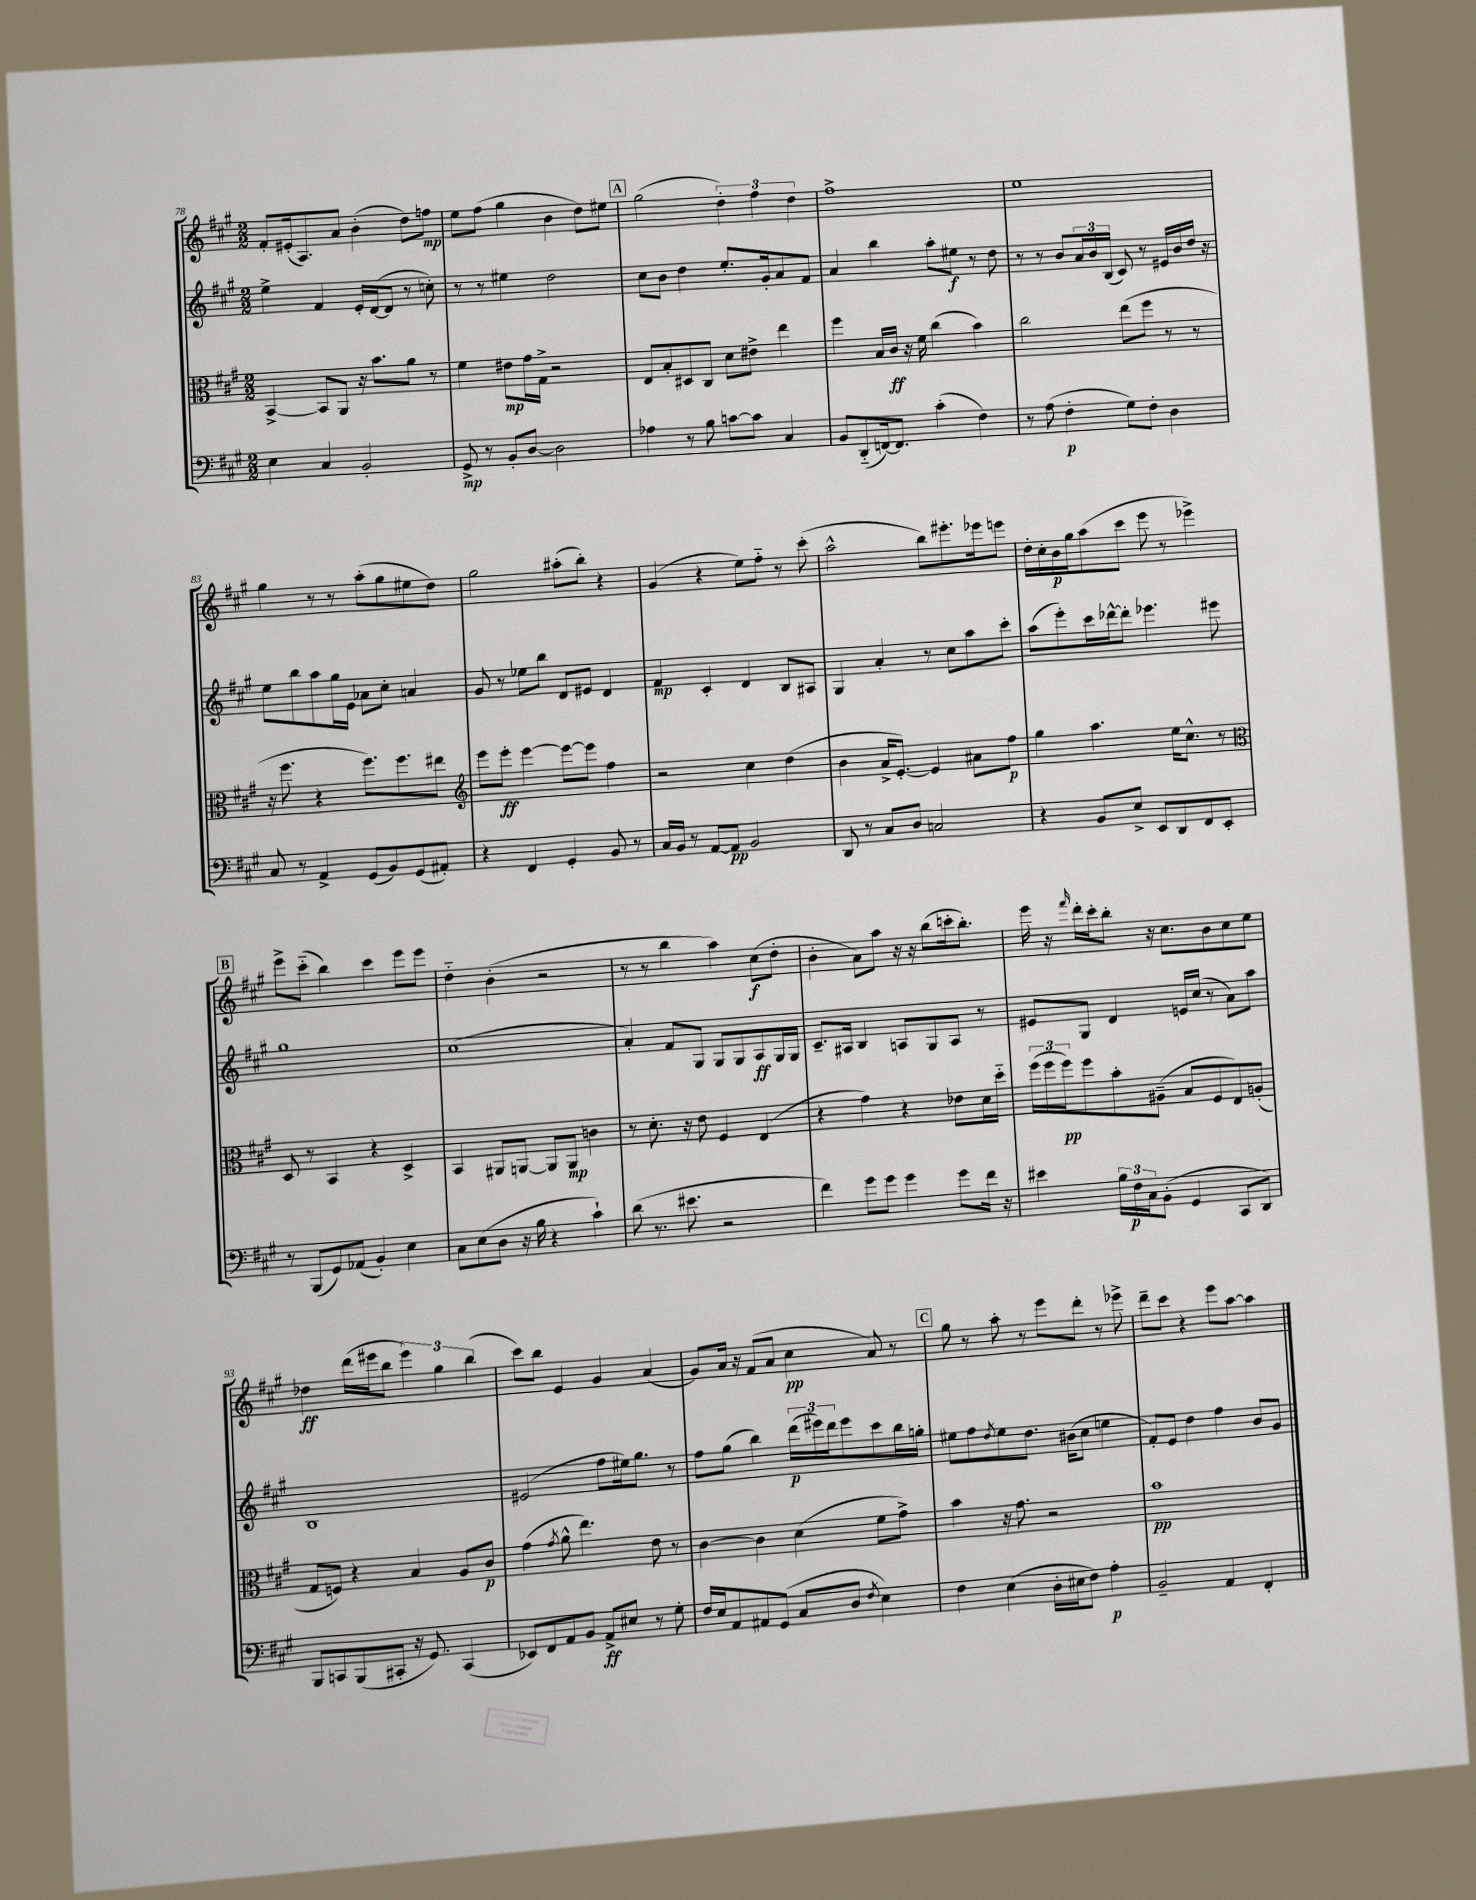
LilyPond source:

<<
\new StaffGroup <<
\new Staff = "s0" {
    \clef treble \key a \major \numericTimeSignature \time 2/2
    fis'8-. eis'16-.( a8.) a'8 b'4-.( d''8) f''8\mp |
    e''8 fis''8( gis''4 b'4 d''8) eis''8 |
    \mark \markup { \box "A" } gis''2( \tuplet 3/2 { d''4-.) fis''4 d''4 } |
    fis''1-> |
    e''1 |
    gis''4 r8 r8 a''8-.( gis''8 eis''8 d''8) |
    gis''2 ais''8-.( b''8-.) r4 |
    gis'4( r4 e''8) fis''8-_ r8 cis'''8-.( |
    a''2-^ b''8) eis'''8.-. ees'''16 e'''8 |
    d''16-. cis''16-. b'16\p gis''16 a''8( cis'''8 e'''8 r8 ees'''4->) |
    \mark \markup { \box "B" } e'''8-> cis'''8-_( b''4) cis'''4 e'''8 e'''8 |
    d''4-_ b'4-.( r2 |
    r8 r8 b''4 a''4) cis''8\f( d''8-. |
    b'4-. a'8) a''8 r16 r16 b''8( c'''16-. b''8.-.) |
    e'''16 r16 \grace { fis'''16 } d'''16-. cis'''16-. b''8-. r16 cis''8. b'8 cis''8 e''8 |
    des''4\ff d'''16( eis'''16 b''8 \tuplet 3/2 { eis'''4) gis''4 b''4( } |
    cis'''8) b''8 e'4 gis'4 a'4( |
    gis'8) a'16 r16 fis'8( a'8 cis''4\pp a'8) r8 |
    \mark \markup { \box "C" } gis''8 r8 a''8-. r8 e'''8 d'''8-. r8 ees'''8-> |
    d'''8-- cis'''8 r4 e'''8 a''8~ a''4 \bar "|." |
}
\new Staff = "s1" {
    \clef treble \key a \major \numericTimeSignature \time 2/2
    e''4-> fis'4 e'16-. d'16~( d'8 r8 c''8-.) |
    r8 r8 eis''4 d''2 |
    \mark \markup { \box "A" } cis''8 b'8 d''4 e''8.-. gis'16-. a'8 fis'8 |
    a'4 b''4 a''8-. eis''8\f r8 d''8 |
    r8 r8 b'8 \tuplet 3/2 { a'16 b'16 b16( } cis'8) r8 eis'16 b'16 d''16 r16 |
    e''8 b''8 a''8 gis''16 e'16 aes'8 cis''8-. a'4 |
    gis'8 r8 ees''8 b''8 d'8 eis'8 d'4 |
    fis'4\mp cis'4-. d'4 b8 ais8 |
    gis4 a'4-. r8 cis''8 a''8 cis'''8-. |
    a''8( e'''8-.) cis'''16 des'''16~-^ des'''8-. ees'''4. eis'''8 |
    \mark \markup { \box "B" } gis''1 |
    cis''1( |
    a'4-.) fis'8 gis8 gis8 gis8 a8\ff gis16 gis16 |
    cis'8.-- ais16 b4 a8 gis8 a8 r8 |
    eis'8 gis8 d'4 e'16 cis''16( r8 a'8) a''8 |
    b1 |
    eis'2( fis''8 eis''16) gis''8. r8 |
    fis''8 gis''8( b''4) \tuplet 3/2 { d'''16\p( eis'''16) d'''16 } eis'''8 cis'''8 b''16 g''16-. |
    \mark \markup { \box "C" } eis''8 fis''8 \acciaccatura { d''8 } eis''8 d''8. bis'16( cis''8 e''4 |
    fis'8-.) e'8 d''4 fis''4 b'8 gis'8 \bar "|." |
}
\new Staff = "s2" {
    \clef alto \key a \major \numericTimeSignature \time 2/2
    b,4~-> b,8 a,8 r16 b'8. a'8 r8 |
    fis'4 eis'8\mp gis'16 gis16-> r2 |
    \mark \markup { \box "A" } e8 b8-. dis8 cis8 d'8 eis'8-> e''4 |
    fis''4 b16 cis'16\ff r16 fis'16 cis''4( b'4) |
    cis''2 e''8( fis''8 r8 r8 |
    r16 fis''8. r4 fis''8.) fis''8. eis''8 |
    \clef treble e'''8 e'''8-.\ff e'''4~ e'''8~ e'''8 fis''4 |
    r2 cis''4 d''4( |
    b'4 a'16-> e'8.~-.) e'4 ais'8 fis''8\p |
    gis''4 a''4. e''16 cis''8.-^ r8 |
    \mark \markup { \box "B" } \clef alto d8 r8 b,4 r4 d4-> |
    b,4 ais,8 a,8~ a,8 a,8\mp c'4 |
    r8 d'8.-. r16 e'8 fis4 e4( |
    r4 gis'4) r4 ees'8 d'16 d''16-_ |
    \tuplet 3/2 { fis''16( fis''16 fis''16\pp) } fis''8 b'8-. ais8--( b8 fis8 e8) a8-.( |
    gis8 f8) r4 b4 a8 cis'8\p |
    gis'4( \acciaccatura { gis'8 } a'8-^ e''4.) e'8 r8 |
    cis'4~ cis'4 d'4( fis'8 gis'8->) |
    \mark \markup { \box "C" } b'4 r16 gis'8. r2 |
    b'1\pp \bar "|." |
}
\new Staff = "s3" {
    \clef bass \key a \major \numericTimeSignature \time 2/2
    e4 cis4 b,2-. |
    gis,8->\mp r8 b,8-. d8~ d2 |
    \mark \markup { \box "A" } aes4 r8 b8 c'8~ c'8 cis4 |
    b,8 d,8-_( f,16~) f,8. cis'4-.( fis4) |
    r8 a8( fis4-.\p gis8) fis8-. d4 |
    cis8 r8 a,4-> gis,8( b,8) gis,8( ais,8-.) |
    r4 fis,4 gis,4-. b,8 r8 |
    cis16 b,16 r8 a,8~ a,8\pp b,2 |
    d,8 r8 cis8 d8 c2 |
    r4 b,8 e8-> e,8 d,8 fis,8 e,8-. |
    \mark \markup { \box "B" } r8 b,,8( gis,8) aes,8( b,4-.) e4 |
    cis8 e8( d8 r16 b16 r4 cis'4-!) |
    d'8( r8. eis'8. r2 |
    fis'4) gis'8 gis'8 gis'4 gis'8 fis'16 r16 |
    eis'4 \tuplet 3/2 { b16 fis16\p cis16 } b,8-.( gis,4 cis,8 d,8) |
    b,,8 c,8 b,,8( cis,8-. r16 gis,8.) cis,4( |
    ees,8) fis,8 a,8 b,8 a,8->\ff eis8 r8 gis8-. |
    fis16 e16 a,8 ais,8 gis,8( cis8 d8 \acciaccatura { fis8 } e4) |
    \mark \markup { \box "C" } fis4 e4( d16-. eis16 fis8) a4-.\p |
    b,2-- a,4 fis,4-. \bar "|." |
}
>>
>>
\layout { \context { \Score currentBarNumber = #78 } }
